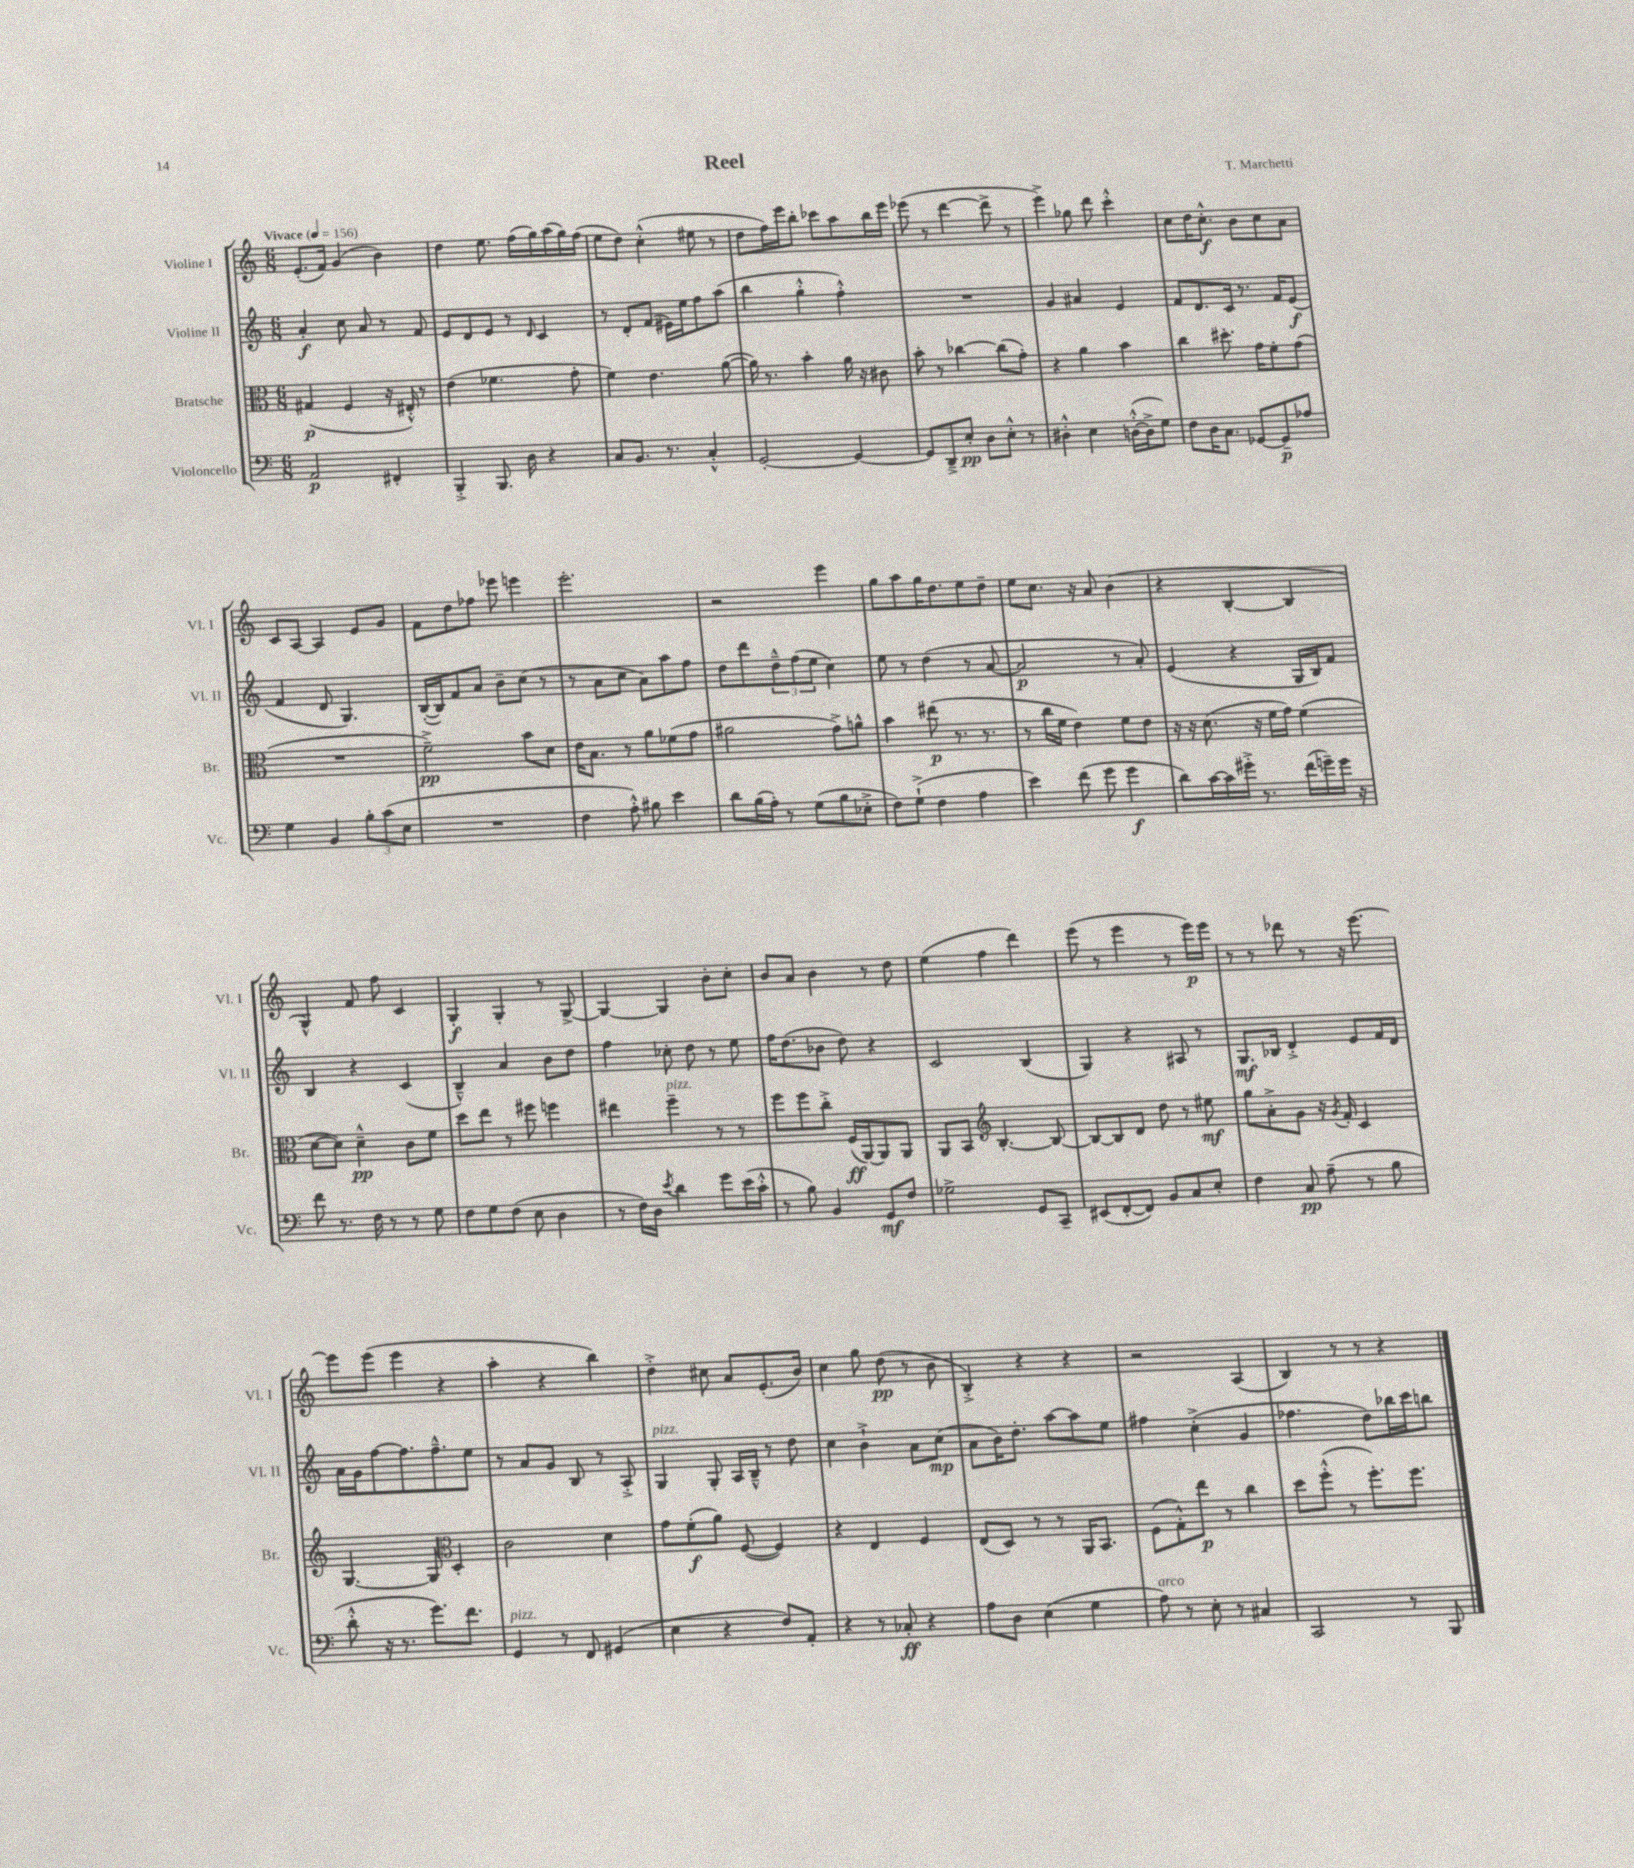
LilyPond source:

\header { title = "Reel" composer = "T. Marchetti" }
<<
\new StaffGroup <<
\new Staff = "s0" \with { instrumentName = "Violine I" shortInstrumentName = "Vl. I" } {
    \clef treble \key c \major \numericTimeSignature \time 6/8 \tempo "Vivace" 4 = 156
    e'8.-.( f'16) g'4( b'4) |
    d''4 e''8. f''16( g''16) a''16( g''16) f''16( |
    e''8 d''8) c''4-.-^( eis''8 r8 |
    d''8 f''16) e'''16 b''8-. ces'''8 a''8 b''16 e'''16 |
    ees'''8( r8 d'''4~ d'''8-> r8 |
    e'''4->) ges''8 d'''8 c'''4-.-^ |
    c''8 d''16 c''8.-.-^\f b'8 c''8 a'8 |
    c'8 a8~ a4 e'8 g'8 |
    f'8 d''8 fes''8 ees'''8 e'''4 |
    e'''2.-. |
    r2 e'''4 |
    g''8 a''8 g''16 d''8. e''8 d''8-- |
    e''8 c''8. r16 a'8 b'4( |
    r4 b4~-. b4 |
    g4-^) f'8 f''8 c'4 |
    g4-.\f g4-. r8 g8~-> |
    g4~ g4 b'8-. c''8-. |
    b'8 a'8 b'4 r8 d''8 |
    e''4( f''4 d'''4) |
    e'''8( r8 e'''4 r8 e'''16\p) e'''16 |
    r8 r8 des'''8 r8 r16 e'''8.~ |
    e'''8 e'''8( e'''4 r4 |
    a''4-. r4 b''4) |
    d''4-.-> cis''8 a'8 e'8.-.( b'16) |
    c''4 g''8 d''8\pp( r8 b'8 |
    b4-.->) r4 r4 |
    r2 a4( |
    b4) r8 r8 r4 \bar "|." |
}
\new Staff = "s1" \with { instrumentName = "Violine II" shortInstrumentName = "Vl. II" } {
    \clef treble \key c \major \numericTimeSignature \time 6/8
    a'4-.\f c''8 a'8 r8 f'8 |
    e'8 d'8 e'8 r8 \grace { d'16 } c'4 |
    r8 d'8-. f'8( eis'16) e''16 f''8 a''8( |
    b''4 g''4-.-^ f''4-.-^) |
    R2. |
    g'4 ais'4 e'4 |
    f'8 d'8. c'16 r8. f'16 e'8\f( |
    f'4 d'8 g4.) |
    b16~-.( b16) f'8 a'8 b'8-- c''8( r8 |
    r8 a'8 c''8 a'8) a''8 f''8 |
    d''8 d'''8 \tuplet 3/2 { d''8---^ f''8( e''8 } c''4) |
    e''8 r8 d''4( r8 a'8~ |
    a'2\p r8 a'8-.) |
    e'4( r4 g16 b16) f'8 |
    b4 r4 c'4( |
    b4---^) a'4 b'8 d''8 |
    f''4 ces''8-. d''8 r8 e''8 |
    f''16 d''8.( bes'8 d''8) r4 |
    c'2 b4( |
    g4) r4 ais8 r8 |
    g8.\mf bes16 d'4-.-> e'8 f'16 d'16 |
    a'16 g'16 f''8~ f''8. f''8.---^ e''8 |
    r8 a'8 g'8 b8 r8 a8-.-> |
    g4^\markup { \italic "pizz." } g8-. a16 b16---^ r8 d''8 |
    c''4 b'4-!-> a'8 c''8\mp( |
    a'8 b'16) d''8.-. a''8~ a''8 e''8 |
    fis''4 c''4-.->( g'4 |
    fes''4. d''8) bes''16 c'''16 b''8 \bar "|." |
}
\new Staff = "s2" \with { instrumentName = "Bratsche" shortInstrumentName = "Br." } {
    \clef alto \key c \major \numericTimeSignature \time 6/8
    gis4\p( f4 r16 eis16-.-^) r8 |
    e'4( fes'4. g'8-. |
    f'4) e'4. a'8~( |
    a'16) r8. b'4-. a'16 r16 cis'8 |
    b'8-. r8 ces''4~ ces''8( g'8-.) |
    r4 a'4 b'4 |
    c''4 dis''8.-. g'16 f'8-. g'8( |
    R2. |
    f'2--->\pp) b'8 d'8 |
    e'16 b8. r8 a'8 fes'8( g'8 |
    ais'2 g'8->) a'8-^ |
    b'4 eis''8\p( r8. r8. |
    r8 c''16 f'16 e'4) f'8 e'8 |
    r16 r16 d'8.( r16 f'16 g'16) f'4( |
    d'8~ d'8) d'4---^\pp c'8 f'8 |
    d''8 e''8 r8 fis''8 f''4 |
    eis''4 f''4--^\markup { \italic "pizz." } r8 r8 |
    f''8 f''8 c''8-.-> f16\ff( a,16~) a,8 a,8 |
    a,8 b,8 \clef treble b4.~-. b8~ |
    b8~ b8 d'8 d''8 r8 eis''8\mf |
    g''8 a'8-.-> g'8 r16 \acciaccatura { g'8 } f'16-. c'4 |
    g4.~ g8 \clef alto d4-. |
    c'2 d'4 |
    g'8 f'8-.\f( a'8) f8~( f4) |
    r4 e4 f4 |
    e8( d8) r8 r8 a,16 b,8. |
    f8( g8-.-^) e''8\p r8 c''4 |
    d''8 f''8-.-^( r8 f''8.-.) f''8. \bar "|." |
}
\new Staff = "s3" \with { instrumentName = "Violoncello" shortInstrumentName = "Vc." } {
    \clef bass \key c \major \numericTimeSignature \time 6/8
    a,2\p fis,4-. |
    b,,4-.-> b,,8. d16 r4 |
    c8 b,8. r8. c4-.-^ |
    g,2~-. g,4~ |
    g,8 d,8---> e8-.\pp d8 e8-.-^ r8 |
    dis4-.-^ e4 d16~-.-^( d16-> g8) |
    f8 d16 c8. ges,8~ ges,8--\p aes8 |
    g4 b,4 \tuplet 3/2 { b8-. c'8( e8 } |
    R2. |
    f4 a8-.-^) bis8 e'4 |
    d'8 b16( a16-.) r8 g8( b8 ees8-.-> |
    f8) g8-!->( f4 a4 |
    e'4) f'8( g'8 g'4\f |
    d'8) c'16~ c'16 gis'16-.-> r8. f'16( g'16--) g'16 r16 |
    f'8 r8. f16 r8 r8 g8 |
    f8 g8 f8( e8 d4 |
    r8 f16) d16 \acciaccatura { e'8 } d'4 g'8 e'16( c'16-.-^ |
    r8 b8) b,4 g,8\mf f8 |
    ges2-> g,8 c,8-- |
    eis,8( f,8~-. f,8) b,8 c8 e8-. |
    f4 c8\pp a8--( r8 b8 |
    d'8-.-^ r16 r8. g'8.) f'8. |
    g,4^\markup { \italic "pizz." } r8 f,8 gis,4( |
    e4 r4 f8) a,8-. |
    r4 r8 ces8-.\ff r4 |
    a8 d8 e4( g4 |
    a8^\markup { \italic "arco" }) r8 e8-. r8 cis4 |
    c,2 r8 b,,8 \bar "|." |
}
>>
>>
\layout { \context { \Score \remove "Bar_number_engraver" } }
